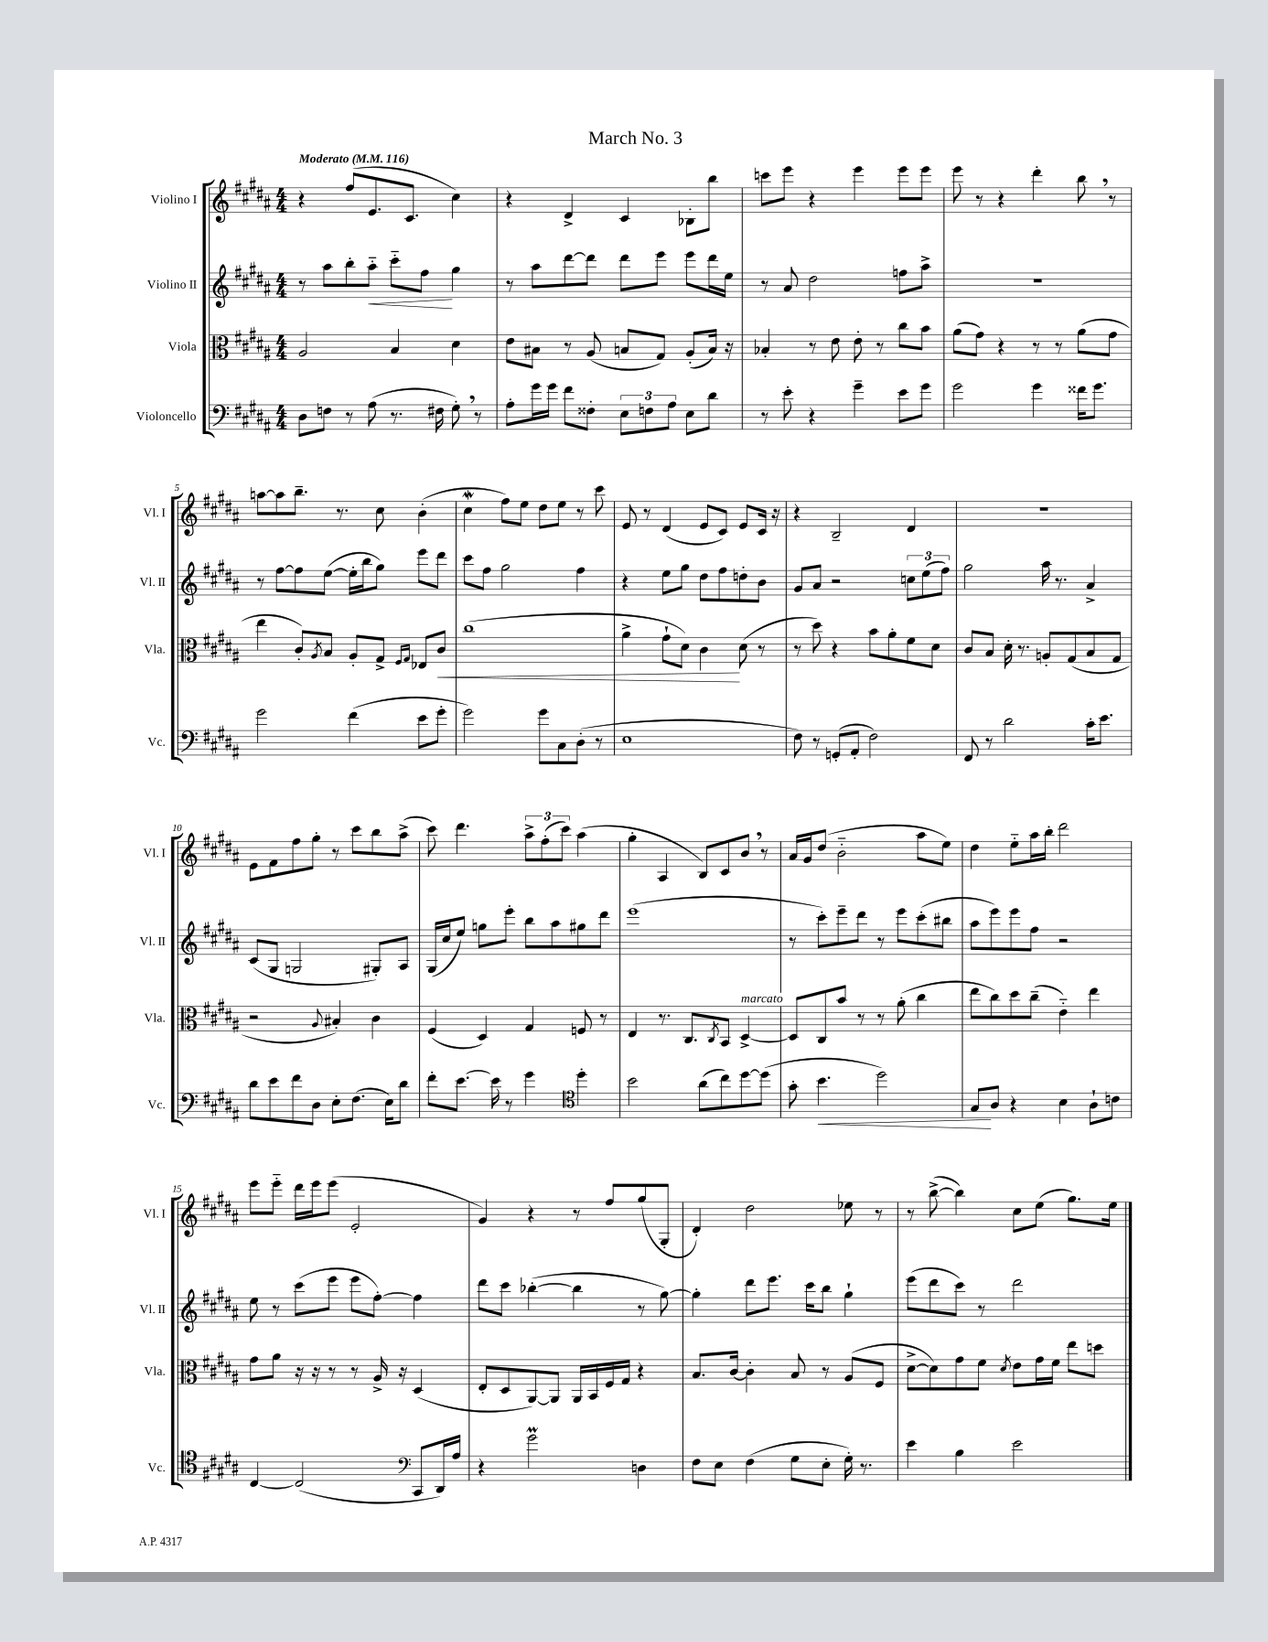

**kern	**kern	**kern	**kern
*staff4	*staff3	*staff2	*staff1
*clefF4	*clefC3	*clefG2	*clefG2
*k[f#c#g#d#a#]	*k[f#c#g#d#a#]	*k[f#c#g#d#a#]	*k[f#c#g#d#a#]
*M4/4	*M4/4	*M4/4	*M4/4
*MM116	*MM116	*MM116	*MM116
8D#\L	2A#/	8r	4r
8F\J	.	8aa#\L	.
8r	.	8bb'\	(8ff#/L
(8A#\	.	8aa#'~\J	8.e/
8.r	4B/	8ccc#'~\L	.
.	.	.	8.c#/J
.	.	8ff#\J	.
16F#\	.	.	.
8G#'\)	4d#\	4gg#\	4cc#\)
8r	.	.	.
=	=	=	=
8A#'\L	8e\L	8r	4r
16g#\L	8B#\J	8aa#\L	.
16g#\JJ	.	.	.
8f#\L	8r	[8ddd#\	4d#^/
8F##'\J	(8A#/	8ddd#\]J	.
12E\L	8B/L	8ddd#\L	4c#/
12F\	.	.	.
.	8G#/J)	8eee\J	.
12A#\J	.	.	.
8E\L	(8A#'/L	8eee\L	8B-'\L
8d#\J	16B/Jk)	16ddd#\L	8bb\J
.	16r	16ee\JJ	.
=	=	=	=
8r	4B-'/	8r	8ccc\L
8e'\	.	8a#/	8eee\J
4r	8r	2dd#\	4r
.	8e\	.	.
4g#~\	8e'\	.	4eee\
.	8r	.	.
8e\L	8cc#\L	8ff\L	8eee\L
8g#\J	8b\J	8aa#^\J	8eee\J
=	=	=	=
2g#\	(8a#\L	1r	8eee\
.	8g#\J)	.	8r
.	4r	.	4r
4g#\	8r	.	4ddd#'\
.	8r	.	.
16f##\LK	(8a#\L	.	8bb\
8.g#\J	.	.	.
.	8g#\J	.	8r
=	=	=	=
2g#\	4ee\	8r	[8aa\L
.	.	[8ff#\L	8aa\]
.	8c#'/L)	8ff#\]	8.bb~\J
.	8qA#/	.	.
.	8B/J	([8ee\J	.
.	.	.	8.r
(4f#\	8A#'/L	16ee'\]LL	.
.	.	16bb\J	.
.	8G#^/J	8gg#\J)	8cc#\
.	16qqF#/LL	.	.
.	16qqG#/JJ	.	.
8e\L	8E-/L	8eee\L	(4b'\
8g#'\J	8c#/J	8ddd#\J	.
=	=	=	=
2g#\)	(1cc#	8ccc#\L	4cc#\
.	.	8ff#\J	.
.	.	2gg#\	8ff#\L)
.	.	.	8ee\J
8g#\L	.	.	8dd#\L
8C#\	.	.	8ee\J
(8D#'\J	.	4ff#\	8r
8r	.	.	8ccc#\
=	=	=	=
1E	4a#^\	4r	8e/
.	.	.	8r
.	8g#`\L	8ee\L	(4d#/
.	8d#\J)	8gg#\J	.
.	4c#\	8dd#\L	8e/L
.	.	8ff#\	8c#/J)
.	(8d#\	8dd'\	8e/L
.	8r	8b\J	16c#/Jk
.	.	.	16r
=	=	=	=
8F#\)	8r	8g#/L	4r
8r	8dd#\)	8a#/J	.
(8GG'/L	4r	2r	2B~/
8AA#'/J	.	.	.
2F#\)	8b\L	.	.
.	8a#'\	.	.
.	8f#\	12cc\L	4d#/
.	.	(12ee\	.
.	8d#\J	.	.
.	.	12ff#\J)	.
=	=	=	=
8FF#/	8c#/L	2gg#\	1r
8r	8B/J	.	.
2d#\	16d#'\	.	.
.	8.r	.	.
.	8A'/L	16aa#\	.
.	.	8.r	.
.	(8G#/	.	.
16c#'\LK	8B/	4a#^/	.
8.e\J	.	.	.
.	8G#/J	.	.
=	=	=	=
8d#\L	2r	(8c#/L	8e\L
8e\	.	8G#/J	8f#\
8f#\	.	2G/	8ff#\
8D#\J	.	.	8gg#'\J
.	8qqA#/	.	.
8E'\L	4B#'/)	.	8r
(8.F#\J	.	.	8ccc#\L
.	4c#\	8G#'/L)	8bb\
16E\LK)	.	.	.
8d#\J	.	8A#/J	(8aa#^\J
=	=	=	=
8f#'\L	(4F#/	(16G#/LL	8ccc#\)
.	.	16cc#/J	.
[8.e\J	.	8ee/J)	4.ddd#\
.	4D#/)	8gg\L	.
16e\]	.	.	.
8r	.	8eee'\J	.
4g#\	4G#/	8bb\L	12aa#^\L
.	.	.	(12ff#'\
.	.	8aa#\	.
.	.	.	12ccc#\J)
*clefC4	*	*	*
4dd#'\	8F/	8gg#\	(4aa#\
.	8r	8ddd#\J	.
=	=	=	=
2b\	4E/	(1eee	4gg#'\
.	8.r	.	4A#/
.	8.C#/L	.	.
(8a#\L	.	.	8B/L)
.	8qC#/	.	.
8cc#\)	8BB/J	.	8c#/
[8dd#\	[4D#^/	.	8b/J
(8dd#\]J	.	.	8r
=	=	=	=
8g#'\	8D#/]L	8r	16a#/LL
.	.	.	16g#/J
4.b\	8C#/	8ccc#'\L)	(8dd#/J
.	8b/J	8eee~\	2b'~\
.	8r	8ddd#\J	.
2dd#\)	8r	8r	.
.	(8a#'\	8eee\L	.
.	4cc#\	(8ccc#'\	8aa#\L
.	.	8bb#\J	8ee\J)
=	=	=	=
8G#/L	8ee\L	8aa#\L	4dd#\
8A#/J	8cc#\)	8eee\)	.
4r	8dd#\	8eee\	8ee'~\L
.	(8cc#~\J	8ff#\J	16aa#\L
.	.	.	16bb'\JJ
4B\	4e'~\)	2r	2ddd#\
8A#`\L	4ee\	.	.
8c\J	.	.	.
=	=	=	=
[4C#/	8g#\L	8ee\	8eee\L
.	8a#\J	8r	8eee'~\J
(2C#/]	16r	(8ccc#\L	16ddd#\LL
.	16r	.	16eee\J
.	8r	8eee\J	(8eee\J
.	8r	8eee\L	2e'/
.	16A#^/	[8ff#'\J)	.
.	16r	.	.
*clefF4	*	*	*
8CC#/L	(4D#/	4ff#\]	.
16DD#/L)	.	.	.
16A#/JJ	.	.	.
=	=	=	=
4r	8E'/L	8ddd#\L	4g#/)
.	8D#/	8ccc#\J	.
2g#\	[8AA#/)	([4bb-'\	4r
.	8AA#/]J	.	.
.	16AA#/LL	4bb-\]	8r
.	16BB/	.	.
.	16F#/	.	8ff#/L
.	16G#/JJ	.	.
4D\	4r	8r	(8gg#/
.	.	[8gg#\)	8G#'/J
=	=	=	=
8F#\L	8.B/L	4gg#'\]	4d#'/)
8E\J	.	.	.
.	[16c#/Jk	.	.
(4F#\	4c#'\]	8ddd#\L	2dd#\
.	.	8.eee\J	.
8G#\L	8B/	.	.
.	.	16ccc#\LK	.
8E'\J	8r	8bb\J	.
16G#'\)	(8A#/L	4gg#`\	8ee-\
8.r	.	.	.
.	8F#/J	.	8r
=	=	=	=
4e\	[8d#^\L	(8eee\L	8r
.	8d#\])	8ddd#\	([8bb^\
4B\	8g#\	8ccc#\J)	4bb\])
.	8f#\J	8r	.
.	8qd#/	.	.
2e\	8e\L	2ddd#\	8cc#\L
.	16g#\L	.	(8ee\J
.	16f#\JJ	.	.
.	8ee\L	.	8.gg#\L)
.	8dd\J	.	.
.	.	.	16ee\Jk
==	==	==	==
*-	*-	*-	*-
